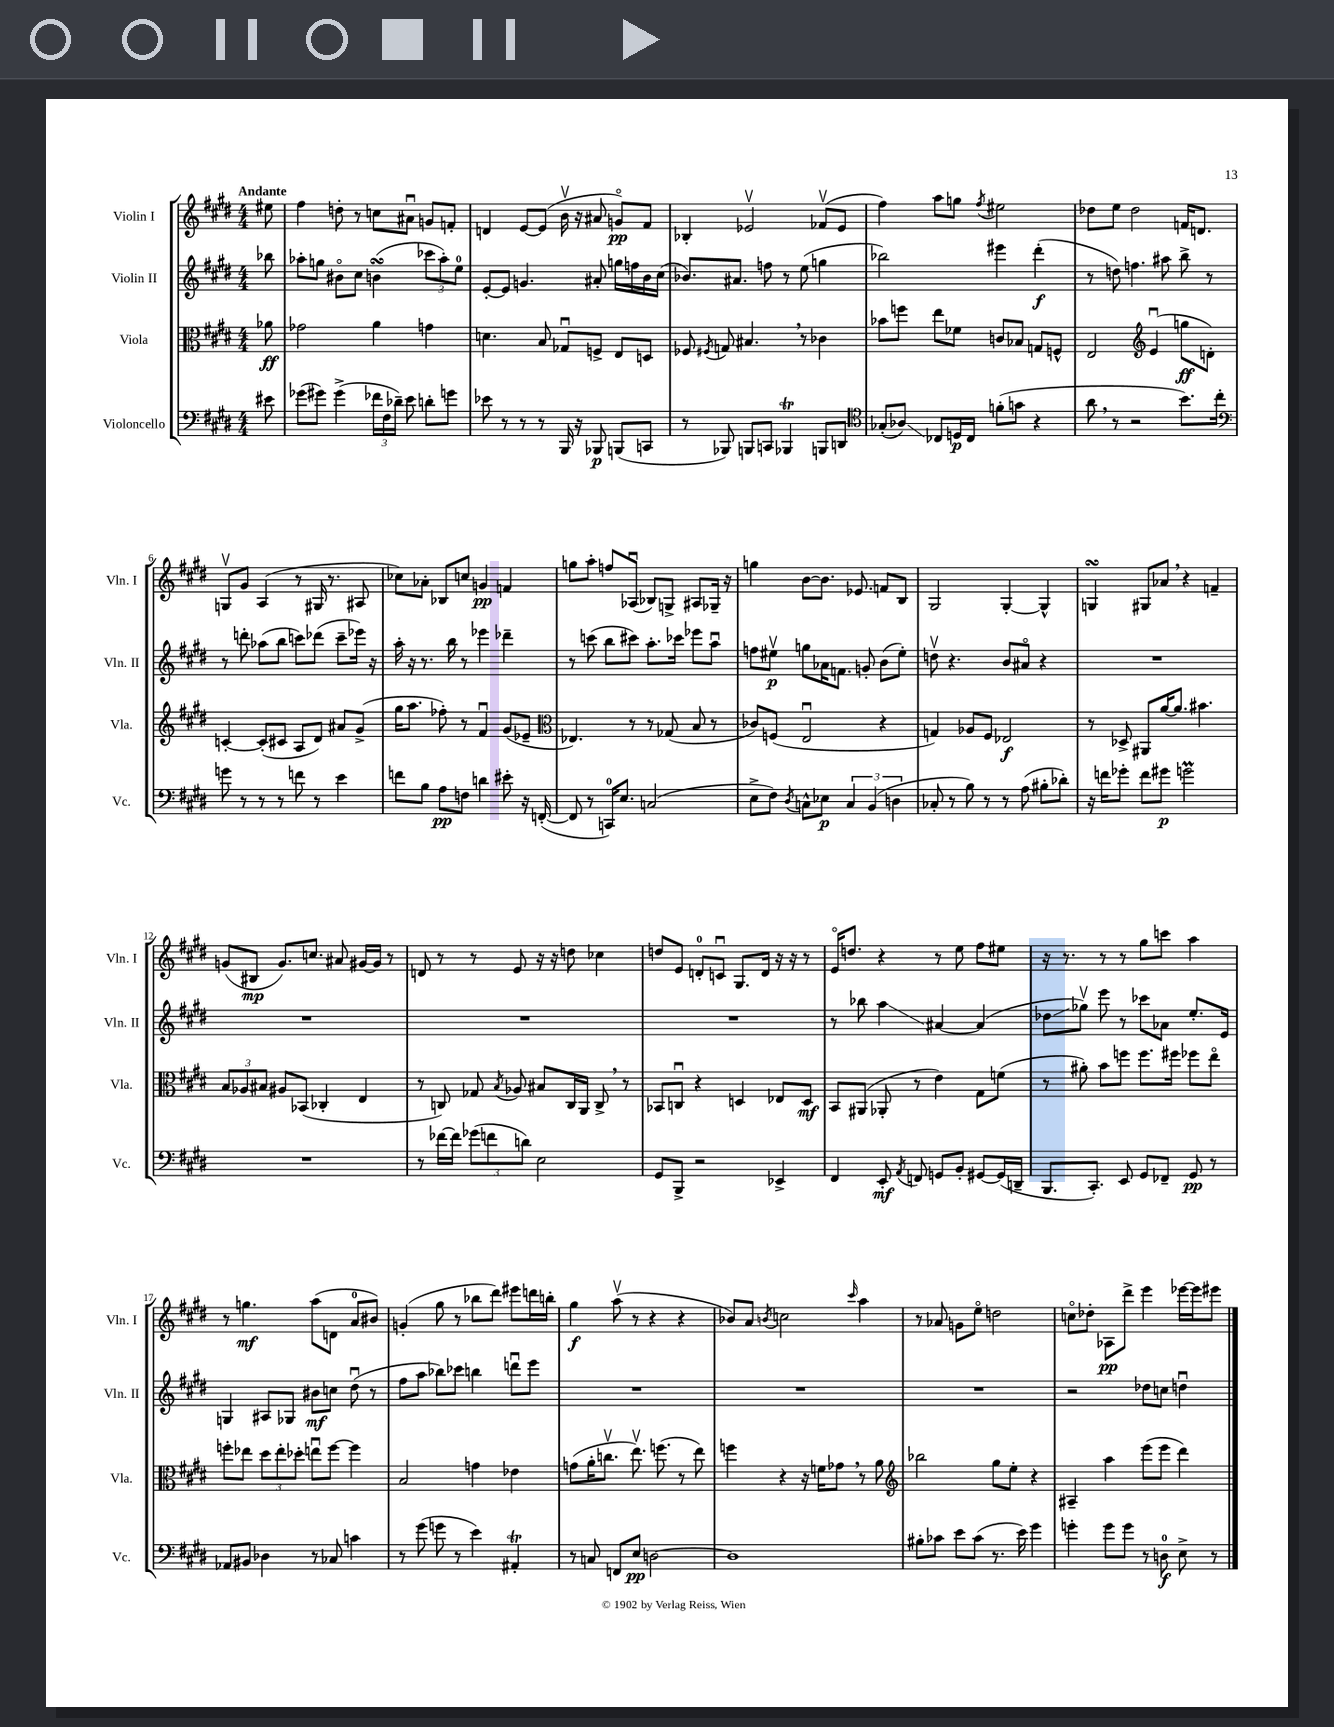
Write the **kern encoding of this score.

**kern	**kern	**kern	**kern
*staff4	*staff3	*staff2	*staff1
*clefF4	*clefC3	*clefG2	*clefG2
*k[f#c#g#d#]	*k[f#c#g#d#]	*k[f#c#g#d#]	*k[f#c#g#d#]
*M4/4	*M4/4	*M4/4	*M4/4
8e#	8a-	8bb-	8ee#
=	=	=	=
(8g-	2g-	8aa-'	4ff#
8g#)	.	8gg	.
(4g#^	.	8b#o	8dd'
.	.	8cc#	8r
24f-	4a	(4b	8cc
24F#	.	.	.
24d-~)	.	.	.
8e	.	.	8a#u
8d'	4g	12ccc-	8g
.	.	12aa-')	.
8g	.	.	8f'
.	.	12ee	.
=	=	=	=
8e-	4.d	[8e'	4d
8r	.	8e]	.
8r	.	4.g	[8e
8r	8B	.	(8e]
16BBB	8G-u	.	16bv
16r	.	.	16r
8BBB-	8F^	8a#'	8a#
(8BBB	8E	16gg	8go)
.	.	16ff	.
8CC	8D	16b	8f#
.	.	(16cc#	.
=	=	=	=
8r	8F-	8.b-)	4B-'
.	8qF#	.	.
8BBB-)	8G	.	.
.	.	8.a#	.
8BBB	4.B#	.	2e-v
8CC	.	8ff	.
4BBB-	.	8r	.
.	8r	(8ee	.
8BBB	4c-	4gg	(8f-v
8DD	.	.	8e-
=	=	=	=
*clefC4	*	*	*
(8G-'	8b-	2bb-)	4ff#)
8A-)	8ff	.	.
8C-	8ee	.	8aa
16D	8f-	.	8gg
16C-	.	.	.
.	.	.	8qff#
(8f'	8c	4eee#	2ee#
8g	8B-	.	.
4r	8G	(4ddd#'	.
.	8F^^	.	.
=	=	=	=
8a	2E	8r	8dd-
8r	.	8dd)	8ee
2r	.	4.ff	2dd-
*	*clefG2	*	*
.	(4eu	.	.
.	.	8aa#	.
8.b)	8gg	8bb^	16f
.	.	.	8.d
.	8d')	8r	.
16cc#'	.	.	.
=	=	=	=
*clefF4	*	*	*
8g	[4c'	8r	8Gv
8r	.	8ddd'	8g#
8r	(8c']	(8aa-	(4A
8r	8c#	8bb	.
8f	8A	8ccc)	8r
8r	8d#)	(8ddd-	16G#
.	.	.	8.r
4e	8a#	8ccc~	.
.	(8g#^	16eee-)	8A#
.	.	16r	.
=	=	=	=
8f	16gg#	16aa'	8cc-)
.	8.aa	16r	.
8B	.	8.r	8a-'
8A	8ff-')	.	8B-
.	.	16bb	.
8F	8r	8r	8cc
4d	4f#u	4eee-	4g
8e#'	(8g#	4ddd-~	4f
16r	8e-~	.	.
([16FF'	.	.	.
=	=	=	=
*	*clefC3	*	*
8FF]	4.E-)	8r	8gg
8r	.	(8ccc	8aa'
16CC)	.	8bb	8ff
8.E	.	.	.
.	8r	8ccc#)	(8A-u
(2C	8r	8.aa'	8B-)
.	(8G-	.	8G^
.	.	16ccc-	.
.	8B	8eee-	8A#
.	8r	8aau	16G-~
.	.	.	16r
=	=	=	=
8E^	8c-)	8ff	4gg
8F#)	(8F	8ee#v	.
8qD#	.	.	.
8C^^	2Eu	8gg	[8b
8E-	.	16a-	8.b]
.	.	8.f	.
6C	.	.	.
.	.	.	8.e-
.	.	8g'	.
(6BB	.	.	.
.	4r	(8b	8f
6D	.	.	.
.	.	8ee#')	8B
=	=	=	=
8C-'	4G)	8ddv	2G#
8r	.	4.r	.
8B)	8A-	.	.
8r	8F#	.	.
8r	2E-	8b	[4G#'
(8A	.	8a#o	.
8B#'	.	4r	4G#^^]
8d-')	.	.	.
=	=	=	=
16r	8r	1r	4G
16f	.	.	.
8g-'	8D-^	.	.
8f	8AA#	.	8G#
8g#	[16a	.	8a-
.	8.a]	.	.
2g	.	.	4r
.	4.b#	.	.
.	.	.	4f~
=	=	=	=
1r	12B	1r	(8g
.	12A-	.	.
.	.	.	8B#
.	12B#	.	.
.	8A#	.	8.g)
.	(8BB-	.	.
.	.	.	8.cc
.	4C-'	.	.
.	.	.	8a#
.	4E	.	[16g#
.	.	.	16g#]
.	.	.	8r
=	=	=	=
8r	8r	1r	8d
[16f-	8C)	.	8r
16f-]	.	.	.
(12g-	8G-	.	8r
12f	.	.	.
.	8qB	.	.
.	8A-	.	8e
12d)	.	.	.
2E	8B#	.	16r
.	.	.	16r
.	16C	.	8dd
.	16AA	.	.
.	8C^	.	4cc-
.	8r	.	.
=	=	=	=
8GG#	8BB-	1r	8dd
8BBB^	8Cu	.	8e
2r	4r	.	8d'
.	.	.	8cu
.	4D	.	8.G#
.	.	.	16d
4EE-^	8E-	.	16r
.	.	.	16r
.	8D	.	8r
=	=	=	=
4FF#	8BB	8r	16eo
.	.	.	8.dd
.	(8AA#	8bb-	.
8EE'	8AA-'	4aa	4r
8qAA	.	.	.
8FF	8r	.	.
8GG	4e)	[4a#	8r
8BB'	.	.	8ee
[8GG#	8G#	(4a#]	8ff#
(16GG#]	(8f	.	8ee#
16DD~	.	.	.
=	=	=	=
8.BBB	8r	8dd-	16r
.	.	.	8.r
.	8a#')	8gg-v)	.
8.CC#')	.	.	.
.	8b	8eee	8r
8EE	8ff	8r	8r
8GG#	8.ff	8ccc-	8gg#
8FF-~	.	8a-	8ccc
.	16ff#	.	.
8GG#	8ff-	8.ee'	4aa
8r	8eeo	.	.
.	.	16e	.
=	=	=	=
8AA-	8ff'	4G	8r
8BB#	8ee-	.	4.gg
4D-	12dd#	8A#	.
.	12ee-'	.	.
.	.	8G-	.
.	12dd-'	.	.
8r	8eeu	8b#	(8aa
8C-	[8ff	8cc	8d
4c	4ff]	(8dd#u	8a
.	.	8r	8b#)
=	=	=	=
8r	2B	8ff#	(4g'
(8g#	.	8aa	.
8g	.	8bb-)	8gg#
8r	.	8ccc-	8r
4e)	4g	4bb	8bb-
.	.	.	8ddd#)
4AA#'	4e-	8dddu	8eee#
.	.	8eee	16ddd
.	.	.	16bb'
=	=	=	=
8r	(8g	1r	4gg#
8C	16a'	.	.
.	8.ccv	.	.
8FF	.	.	(8aav
8E	8.eev)	.	8r
[2D	.	.	4r
.	(8.ff	.	.
.	8r	.	4r
.	8ee)	.	.
=	=	=	=
1D]	4ff	1r	8b-)
.	.	.	8a
.	.	.	8qb
.	4r	.	2cc
.	16r	.	.
.	16f	.	.
.	8g-	.	.
.	.	.	16qqccc#
.	8r	.	4aa
.	8a	.	.
=	=	=	=
*	*clefG2	*	*
8B#'	2bb-	1r	8r
8c-	.	.	8a-
8e	.	.	8g
(8c-	.	.	8eeo
8.r	8gg#	.	2dd
.	8ee'	.	.
16e)	.	.	.
4g#	4r	.	.
=	=	=	=
4g'	4A#~	2r	8cco
.	.	.	8dd-'
8g	4aa	.	8A-
8g	.	.	8ddd#^
8r	(8eee	8dd-	4eee
8D	8eee	8cc	.
8E^	4ddd#)	4ddu	[16eee-
.	.	.	16eee-]
8r	.	.	8eee#
==	==	==	==
*-	*-	*-	*-
